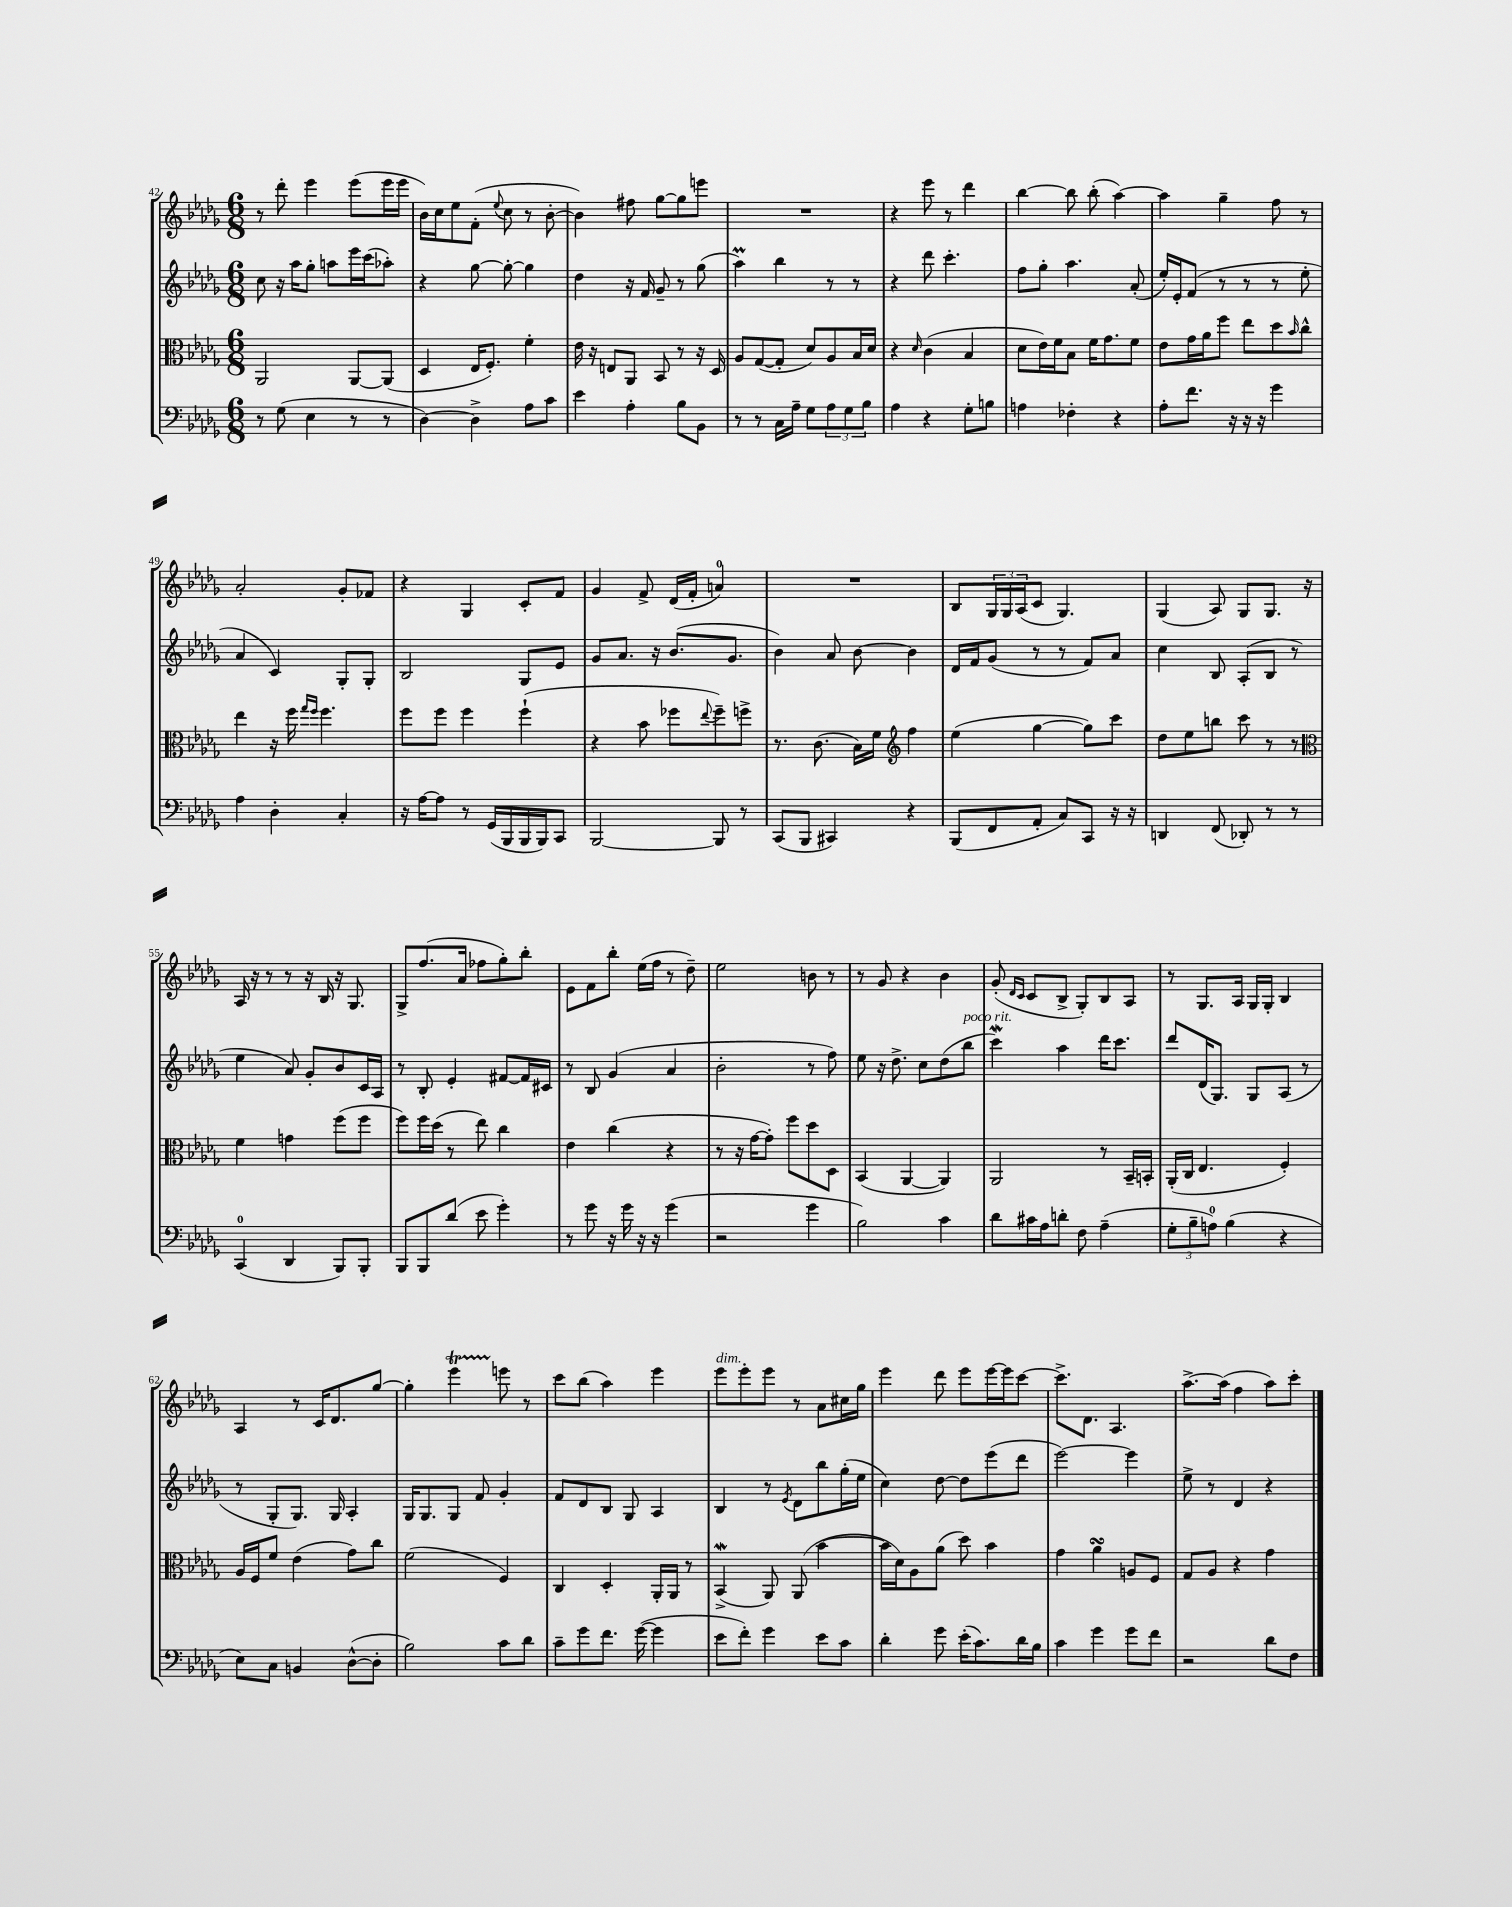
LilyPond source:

<<
\new StaffGroup <<
\new Staff = "s0" {
    \clef treble \key des \major \numericTimeSignature \time 6/8
    r8 des'''8-. ees'''4 ees'''8( ees'''16 ees'''16 |
    bes'16) c''16 ees''8 f'8-.( \appoggiatura { ees''8 } c''8 r8 bes'8~-. |
    bes'4) fis''8 ges''8~ ges''8 e'''8 |
    R2. |
    r4 ees'''8 r8 des'''4 |
    bes''4~ bes''8 bes''8-.( aes''4~) |
    aes''4 ges''4-- f''8 r8 |
    aes'2-. ges'8-. fes'8 |
    r4 ges4 c'8-. f'8 |
    ges'4 f'8-> des'16( f'16-. a'4-0) |
    R2. |
    bes8 \tuplet 3/2 { ges16 ges16 aes16( } c'8 ges4.) |
    ges4( aes8) ges8 ges8. r16 |
    aes16 r16 r8 r8 r16 bes16 r16 ges8. |
    ges8-> f''8.( aes'16 fes''8 ges''8-.) bes''8-. |
    ees'8 f'8 bes''8-. ees''16( f''16 r8 des''8--) |
    ees''2 b'8 r8 |
    r8 ges'8 r4 bes'4 |
    ges'8-.( \grace { des'16 c'16 } c'8 bes8-> ges8-.) bes8 aes8 |
    r8 ges8. aes16 ges16 ges16-. bes4 |
    aes4 r8 c'16 des'8. ges''8~ |
    ges''4-. ees'''4\startTrillSpan e'''8\stopTrillSpan r8 |
    c'''8 bes''8( aes''4) ees'''4 |
    ees'''8^\markup { \italic "dim." } ees'''8-. ees'''8 r8 aes'8 cis''16 ges''16 |
    ees'''4 des'''8 ees'''8 ees'''16~ ees'''16 c'''8~ |
    c'''8.-> des'8. aes4. |
    aes''8.~-> aes''16( f''4 aes''8) c'''8-. \bar "|." |
}
\new Staff = "s1" {
    \clef treble \key des \major \numericTimeSignature \time 6/8
    c''8 r16 aes''16 ges''8-. a''8 ees'''16 c'''16( aes''8-.) |
    r4 ges''8~ ges''8~-. ges''4 |
    des''4 r16 f'16 ges'8-- r8 ges''8( |
    aes''4\prall) bes''4 r8 r8 |
    r4 des'''8 c'''4.-. |
    f''8 ges''8-. aes''4. aes'8-.( |
    ees''16-.) ees'16-. f'8( r8 r8 r8 ees''8-. |
    aes'4 c'4) ges8-. ges8-. |
    bes2 ges8 ees'8 |
    ges'8 aes'8. r16 bes'8.( ges'8. |
    bes'4) aes'8 bes'8~ bes'4 |
    des'16 f'16 ges'8( r8 r8 f'8) aes'8 |
    c''4 bes8 aes8-.( bes8 r8 |
    ees''4 aes'8) ges'8-. bes'8 c'16 aes16 |
    r8 bes8-. ees'4-. fis'8~ fis'16 cis'16 |
    r8 bes8 ges'4( aes'4 |
    bes'2-. r8 f''8) |
    ees''8 r16 des''8.-> c''8 des''8( bes''8^\markup { \italic "poco rit." } |
    c'''4\mordent) aes''4 des'''16 c'''8. |
    des'''8 des'16( ges8.) ges8 aes8( r8 |
    r8 ges8-. ges8.) ges16 aes4-. |
    ges16 ges8. ges8 f'8 ges'4-. |
    f'8 des'8 bes8 ges8 aes4 |
    bes4 r8 \acciaccatura { ees'8 } des'8 bes''8 ges''16-.( ees''16 |
    c''4) des''8~ des''8 ees'''8( des'''8 |
    ees'''2~) ees'''4 |
    ees''8-> r8 des'4 r4 \bar "|." |
}
\new Staff = "s2" {
    \clef alto \key des \major \numericTimeSignature \time 6/8
    aes,2 aes,8~ aes,8( |
    des4 ees16 f8.-.) f'4-. |
    ees'16 r16 e8 aes,8 bes,8 r8 r16 des16 |
    aes8 ges8~( ges8-. des'8) aes8 bes16 des'16 |
    r4 \grace { des'16 } c'4( bes4 |
    des'8 ees'16) f'16 bes8 f'16 ges'8. f'8 |
    ees'8 ges'16 aes'16 f''8 ees''8 des''8 \grace { bes'16 } c''8-^ |
    ees''4 r16 f''16 \grace { ges''16 f''16 } f''4. |
    f''8 f''8 f''4 f''4-!( |
    r4 bes'8 fes''8 \appoggiatura { ees''8 } fes''8--) f''8-> |
    r8. c'8.( bes16) f'16 \clef treble f''4 |
    ees''4( ges''4~ ges''8) c'''8 |
    des''8 ees''8 b''8 c'''8 r8 r8 |
    \clef alto f'4 g'4 f''8( f''8 |
    f''8) f''16 des''16( r8 ees''8) c''4 |
    ees'4 c''4( r4 |
    r8 r16 ges'16~ ges'8-.) f''8 des''8 des8 |
    bes,4( aes,4~ aes,4) |
    aes,2 r8 bes,16-- b,16-. |
    aes,16-.( c16 ees4. f4-.) |
    aes16 f16 f'8 ees'4( ges'8) c''8 |
    f'2( f4) |
    c4 des4-. aes,16-. aes,16 r8 |
    bes,4->\mordent( aes,8) aes,8( bes'4~ |
    bes'16 des'16) aes8 aes'8( des''8) bes'4 |
    ges'4 aes'4\turn a8 f8 |
    ges8 aes8 r4 ges'4 \bar "|." |
}
\new Staff = "s3" {
    \clef bass \key des \major \numericTimeSignature \time 6/8
    r8 ges8( ees4 r8 r8 |
    des4~) des4-> aes8 c'8 |
    ees'4 aes4-. bes8 bes,8 |
    r8 r8 c16 aes16-- ges8 \tuplet 3/2 { aes8 ges8 bes8 } |
    aes4 r4 ges8-. b8 |
    a4 fes4-. r4 |
    aes8-. f'8. r16 r16 r16 ges'4 |
    aes4 des4-. c4-. |
    r16 aes16~ aes8 r8 ges,16( bes,,16 bes,,16 bes,,16) c,8 |
    bes,,2~ bes,,8 r8 |
    c,8( bes,,8 cis,4) r4 |
    bes,,8( f,8 aes,8-. c8) c,8 r16 r16 |
    d,4 f,8( des,8-.) r8 r8 |
    c,4-0( des,4 bes,,8) bes,,8-. |
    bes,,8 bes,,8 des'8( ees'8 ges'4-.) |
    r8 ges'8 r16 ges'16 r16 r16 ges'4( |
    r2 ges'4 |
    bes2) c'4 |
    des'8 cis'16 aes16 d'8-. f8 aes4--( |
    \tuplet 3/2 { ges8-. bes8-- a8-0) } bes4( r4 |
    ees8) c8 b,4 des8~-^( des8-. |
    bes2) c'8 des'8 |
    c'8-- ges'8 f'8. ges'16~( ges'4 |
    ees'8 f'8-.) ges'4 ees'8 c'8 |
    des'4-. ges'8 ees'16-.( c'8.) des'16 bes16 |
    c'4 ges'4 ges'8 f'8 |
    r2 des'8 f8 \bar "|." |
}
>>
>>
\layout { \context { \Score currentBarNumber = #42 } }
